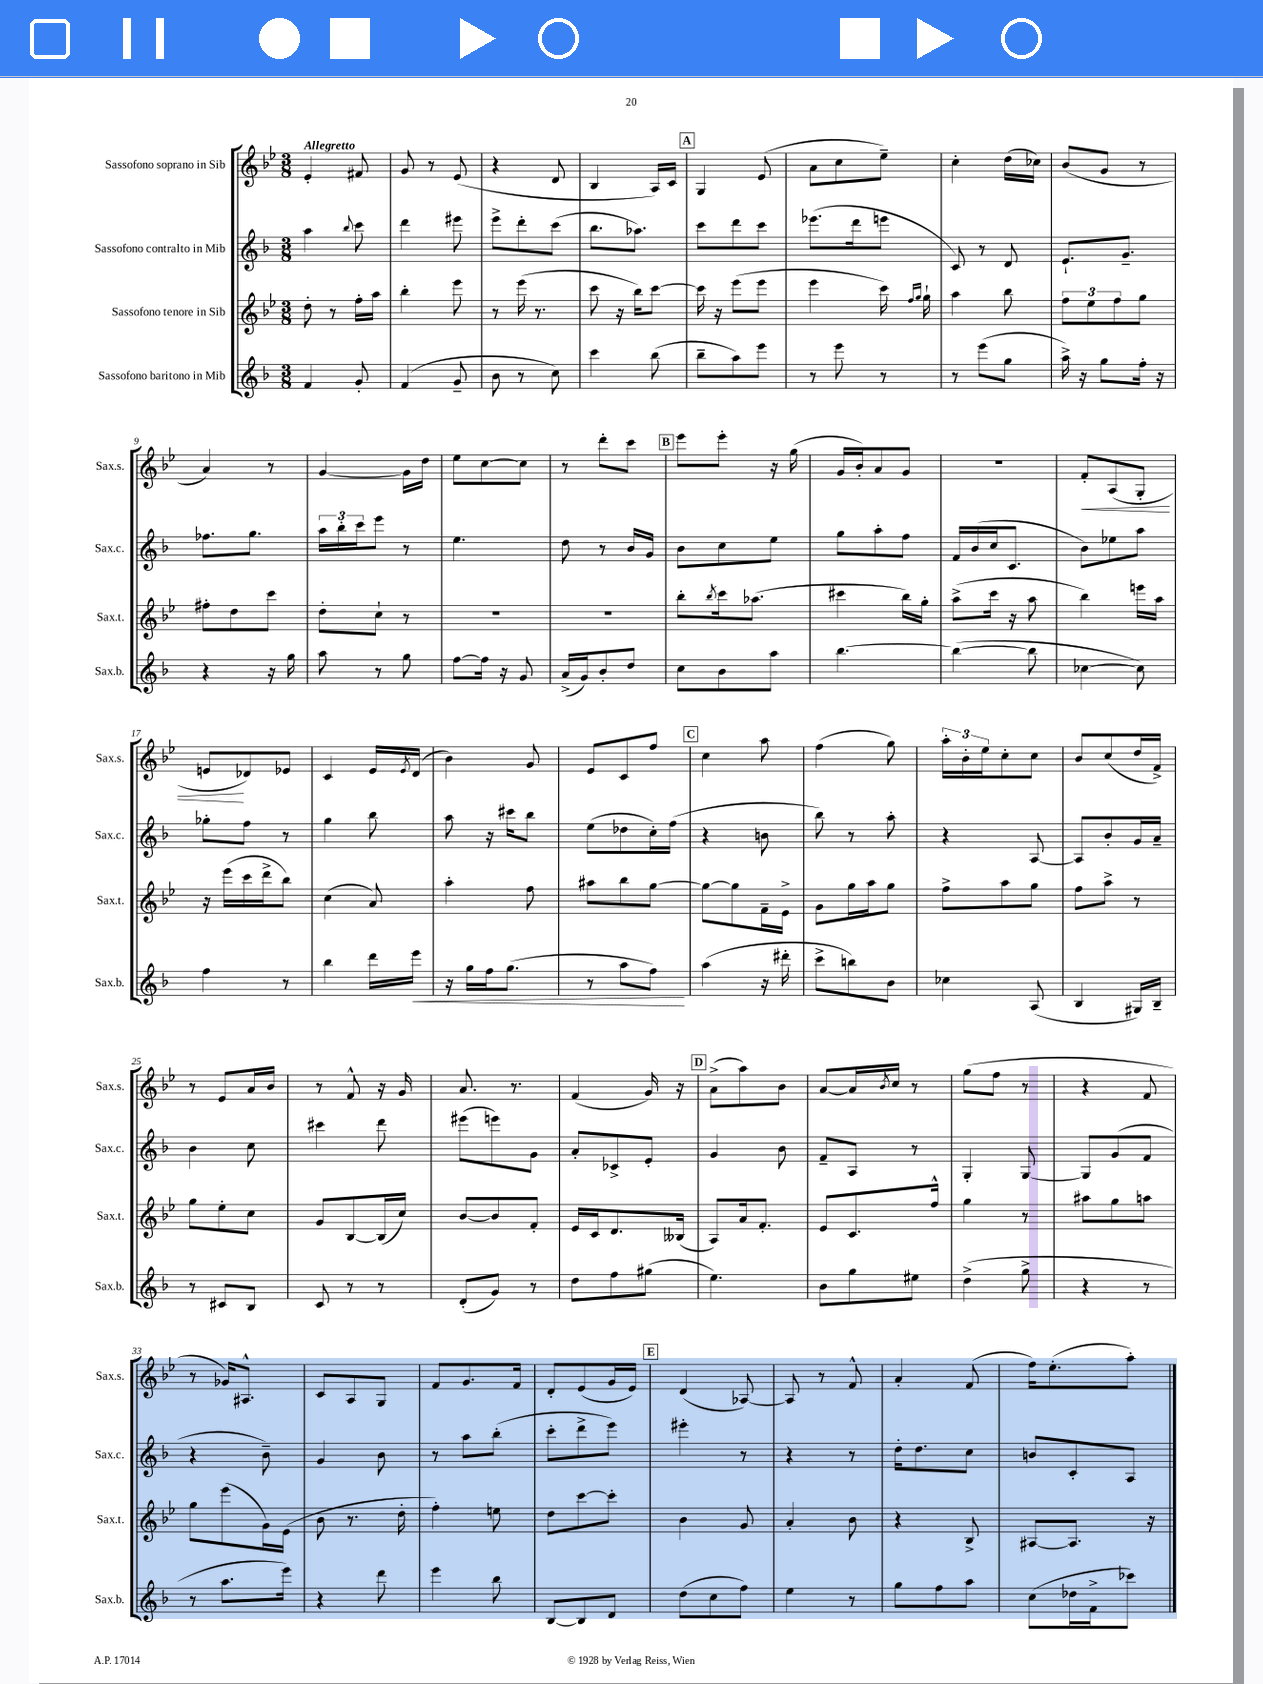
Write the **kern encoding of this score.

**kern	**dynam	**kern	**kern	**kern	**dynam
*part4	*part4	*part3	*part2	*part1	*part1
*staff4	*staff4	*staff3	*staff2	*staff1	*staff1
*I"Sassofono baritono in Mib	*	*I"Sassofono tenore in Sib	*I"Sassofono contralto in Mib	*I"Sassofono soprano in Sib	*
*I'Sax.b.	*	*I'Sax.t.	*I'Sax.c.	*I'Sax.s.	*
*clefG2	*	*clefG2	*clefG2	*clefG2	*
*k[b-]	*	*k[b-e-]	*k[b-]	*k[b-e-]	*
*M3/8	*	*M3/8	*M3/8	*M3/8	*
=1	=1	=1	=1	=1	=1
!	!	!	!	!LO:TX:a:B:t=Allegretto	!
4f/	.	8dd'\	4aa\	4e-'/	.
.	.	8r	.	.	.
.	.	.	8qqbb-/	.	.
8g'/	.	16ff'\LL	8ccc\	8f#X/	.
.	.	16aa\JJ	.	.	.
=2	=2	=2	=2	=2	=2
(4f/	.	4bb-'\	4ddd\	8g/	.
.	.	.	.	8r	.
8g~/	.	8eee-\	8eee#X\	(8e-/	.
=3	=3	=3	=3	=3	=3
8b-\	.	8r	8eee^\L	4r	.
8r	.	(16eee-\	8ddd'\	.	.
.	.	8.r	.	.	.
8cc\)	.	.	(8ccc\J	8d/	.
=4	=4	=4	=4	=4	=4
4ccc\	.	8ccc\	8.bb-\L	4B-/	.
.	.	16r	.	.	.
.	.	16bb-\KL)	8.aa-X\J)	.	.
(8bb-\	.	[8ccc\J	.	16A/LL)	.
.	.	.	.	16c/JJ	.
!!LO:REH:place=s1:t=A
=5	=5	=5	=5	=5	=5
8bb-~\L	.	16ccc\]	8ccc\L	4G/	.
.	.	16r	.	.	.
8aa\)	.	(8eee-\L	8ddd\	.	.
8eee\J	.	8eee-\J	8ccc\J	(8e-/	.
=6	=6	=6	=6	=6	=6
8r	.	4eee-\	(8.eee-X\L	8a\L	.
8eee\	.	.	.	8cc\	.
.	.	.	16ddd\k	.	.
8r	.	16ccc\)	8eeen\J	8ee-~\J)	.
.	.	16qqff/LL	.	.	.
.	.	16qqgg/JJ	.	.	.
.	.	16gg`\	.	.	.
=7	=7	=7	=7	=7	=7
8r	.	4aa\	8c/)	4cc'\	.
(8eee\L	.	.	8r	.	.
8gg\J	.	8bb-\	8d/	(16dd\LL	.
.	.	.	.	16cc-X\JJ)	.
=8	=8	=8	=8	=8	=8
16aa^\)	.	12ff\L	8.e`/L	(8b-/L	.
16r	.	.	.	.	.
.	.	12ee-\	.	.	.
8gg\L	.	.	.	8g/J	.
.	.	12ff\	.	.	.
.	.	.	8.g~/J	.	.
16ff'\Jk	.	8gg\J	.	8r	.
16r	.	.	.	.	.
!!LO:LB:g=z
=9	=9	=9	=9	=9	=9
4r	.	8ff#X'\L	8.ff-X\L	4a/)	.
.	.	8dd\	.	.	.
.	.	.	8.gg\J	.	.
16r	.	8ccc\J	.	8r	.
16gg\	.	.	.	.	.
=10	=10	=10	=10	=10	=10
8aa\	.	8dd'\L	24aa\LL	[4g/	.
.	.	.	24bb-'\	.	.
.	.	.	24ccc\J	.	.
8r	.	8cc`\J	8eee\J	.	.
8gg\	.	8r	8r	16g\LL]	.
.	.	.	.	16dd\JJ	.
=11	=11	=11	=11	=11	=11
[8ff\L	.	4.r	4.ee\	8ee-\L	.
16ff\Jk]	.	.	.	[8cc\	.
16r	.	.	.	.	.
8g/	.	.	.	8cc\J]	.
=12	=12	=12	=12	=12	=12
(16a^/LL	.	4.r	8dd\	8r	.
16g/J)	.	.	.	.	.
8b-'/	.	.	8r	8ddd'\L	.
8dd/J	.	.	16b-/LL	8ccc\J	.
.	.	.	16g/JJ	.	.
!!LO:REH:place=s1:t=B
=13	=13	=13	=13	=13	=13
8cc\L	.	8bb-'\L	8b-\L	8eee-\L	.
.	.	8qbb-/	.	.	.
8b-\	.	16ccc\k	8cc\	8eee-'\J	.
.	.	(8.aa-X\J	.	.	.
8aa\J	.	.	8ee\J	16r	.
.	.	.	.	(16gg\	.
=14	=14	=14	=14	=14	=14
[4.bb-\	.	4ccc#X\	8gg\L	16g/LL	.
.	.	.	.	16b-'/J)	.
.	.	.	8aa'\	8a/	.
.	.	16bb-\LL)	8ff\J	8g/J	.
.	.	16gg'\JJ	.	.	.
=15	=15	=15	=15	=15	=15
(4bb-\_	.	(8aa^\L	16f/LL	4.r	.
.	.	.	(16b-/	.	.
.	.	16ccc\Jk	16cc/J	.	.
.	.	16r	8.c/J	.	.
8bb-\]	.	8aa\	.	.	.
=16	=16	=16	=16	=16	=16
!	!	!	!	!	!LO:HP:b
[4cc-X\	.	4bb-\)	8b-\L)	8f'/L	<
.	.	.	8ee-X\	(8A/	.
8cc-\])	.	16eeen\LL	8aa\J	8G'/J	.
.	.	16aa\JJ	.	.	.
!!LO:LB:g=z
=17	=17	=17	=17	=17	=17
4ff\	.	16r	8gg-X'\L	8en/L	.
.	.	(16eee-\LL	.	.	.
.	.	16ccc\	8ff\J	8d-X/)	[
.	.	16ddd^\J	.	.	.
8r	.	8bb-\J)	8r	8e-X/J	.
=18	=18	=18	=18	=18	=18
4bb-\	.	(4cc\	4gg\	4c/	.
16ddd\LL	.	8a/)	8bb-\	16e-/LL	.
.	.	.	.	8qe-/	.
!	!LO:HP:b	!	!	!	!
16eee\JJ	<	.	.	(16d/JJ	.
=19	=19	=19	=19	=19	=19
16r	.	4aa'\	8aa\	4b-\)	.
16gg\LL	.	.	.	.	.
16ff\J	.	.	16r	.	.
(8.gg\J	.	.	16ccc#X\KL	.	.
.	.	8ff\	8bb-\J	8g/	.
=20	=20	=20	=20	=20	=20
8r	.	8aa#X\L	(8ee\L	8e-/L	.
8aa\L	.	8bb-\	8dd-X\	8c/	.
8ff\J)	.	[8gg\J	16cc'\L)	8ff/J	.
.	.	.	(16ff\JJ	.	.
.	[	.	.	.	.
!!LO:REH:place=s1:t=C
=21	=21	=21	=21	=21	=21
(4aa\	.	8gg\L_	4r	4cc\	.
.	.	8gg\]	.	.	.
16r	.	16f~\L	8bn\	8aa\	.
16ddd#X'\	.	16e-^\JJ	.	.	.
=22	=22	=22	=22	=22	=22
8ccc^\L	.	8g\L	8bb-\)	(4ff\	.
8bbn\)	.	16gg\L	8r	.	.
.	.	16aa\J	.	.	.
8b-\J	.	8gg\J	8aa'\	8gg\)	.
=23	=23	=23	=23	=23	=23
4cc-X\	.	8ff^\L	4r	24aa'\LL	.
.	.	.	.	24b-'\	.
.	.	.	.	24ee-\J	.
.	.	8aa\	.	8cc'\	.
(8A/	.	8gg\J	[8A/	8cc\J	.
=24	=24	=24	=24	=24	=24
4B-/	.	8ff\L	8A/L]	8b-/L	.
.	.	8aa^\J	8b-'/	(8cc/	.
16G#X/LL)	.	8r	16g/L	16dd/L	.
16B-~/JJ	.	.	16a~/JJ	16f^/JJ)	.
!!LO:LB:g=z
=25	=25	=25	=25	=25	=25
8r	.	8gg\L	4b-\	8r	.
8c#X/L	.	8ee-'\	.	8e-/L	.
8B-/J	.	8cc\J	8cc\	16a/L	.
.	.	.	.	16b-/JJ	.
=26	=26	=26	=26	=26	=26
8c/	.	8g/L	4ccc#X\	8r	.
8r	.	[8B-/	.	8f^^/	.
8r	.	(16B-/L]	8ddd\	16r	.
.	.	16cc/JJ)	.	16g/	.
=27	=27	=27	=27	=27	=27
(8d'/L	.	[8b-/L	(8eee#X\L	8.a/	.
8g/J)	.	8b-/]	8eeen\)	.	.
.	.	.	.	8.r	.
8r	.	8f'/J	8g\J	.	.
=28	=28	=28	=28	=28	=28
8dd\L	.	16e-/LL	8a'/L	(4f/	.
.	.	16c/J	.	.	.
8ff\	.	8.d/	8c-X^/	.	.
(8gg#X\J	.	.	8e'/J	16g/)	.
.	.	(16B--X/Jk	.	16r	.
!!LO:REH:place=s1:t=D
=29	=29	=29	=29	=29	=29
4.ee\)	.	8A/L)	4g/	(8a^\L	.
.	.	16a/k	.	8aa\)	.
.	.	8.f'/J	.	.	.
.	.	.	8b-\	8b-\J	.
=30	=30	=30	=30	=30	=30
8b-\L	.	8e-/L	8f~/L	[8a/L	.
8gg\	.	8.c/	8A/J	16a/L]	.
.	.	.	.	8qb-/	.
.	.	.	.	16cc/JJ	.
8ee#X\J	.	.	8r	8r	.
.	.	16ff^^/Jk	.	.	.
=31	=31	=31	=31	=31	=31
(4dd^\	.	4gg\	4G'/	(8gg\L	.
.	.	.	.	8ff\J	.
8gg^\	.	8r	[8G/	8r	.
=32	=32	=32	=32	=32	=32
4r	.	8aa#X\L	8G/L]	4r	.
.	.	8gg\	(8g/	.	.
8r	.	8aan\J	8f/J	8f/	.
!!LO:LB:g=z
=33	=33	=33	=33	=33	=33
8r	.	8gg\L	4r	8r	.
8.aa\L	.	(8eee-\	.	16g-X/KL)	.
.	.	.	.	8.A#X^^/J	.
.	.	16g\L)	8b-~\)	.	.
16eee\Jk)	.	(16e-\JJ	.	.	.
=34	=34	=34	=34	=34	=34
4r	.	8b-\	4g/	8c/L	.
.	.	8.r	.	8A/	.
8ddd\	.	.	8b-\	8G/J	.
.	.	16dd'\	.	.	.
=35	=35	=35	=35	=35	=35
4eee\	.	4ff'\)	8r	8f/L	.
.	.	.	8aa\L	8.g/	.
8bb-\	.	8een\	(8bb-'\J	.	.
.	.	.	.	16f/Jk	.
=36	=36	=36	=36	=36	=36
[8B-/L	.	8dd\L	8ccc'\L	8d'/L	.
8B-/]	.	[8ccc\	8ddd^\	(8e-/	.
8d/J	.	8ccc'\J]	8eee\J)	16g/L	.
.	.	.	.	16e-/JJ)	.
!!LO:REH:place=s1:t=E
=37	=37	=37	=37	=37	=37
(8dd\L	.	4b-\	4eee#X'\	(4d/	.
8cc\	.	.	.	.	.
8ff\J)	.	8g/	8r	[8A-X/)	.
=38	=38	=38	=38	=38	=38
4ee\	.	4a'/	4r	8A-/]	.
.	.	.	.	8r	.
8r	.	8b-\	8r	8f^^/	.
=39	=39	=39	=39	=39	=39
8gg\L	.	4r	16dd'\KL	4a'/	.
.	.	.	8.dd\	.	.
8ff\	.	.	.	.	.
8aa\J	.	8B-^/	8cc\J	(8f/	.
=40	=40	=40	=40	=40	=40
(8cc\L	.	[8A#X/L	8bn/L	16ff\KL)	.
.	.	.	.	(8.ee-'\	.
16dd-X\L	.	8.A#/J]	8c'/	.	.
16f^\J	.	.	.	.	.
8ccc-X\J)	.	.	8A/J	8aa'\J)	.
.	.	16r	.	.	.
==	==	==	==	==	==
*-	*-	*-	*-	*-	*-
